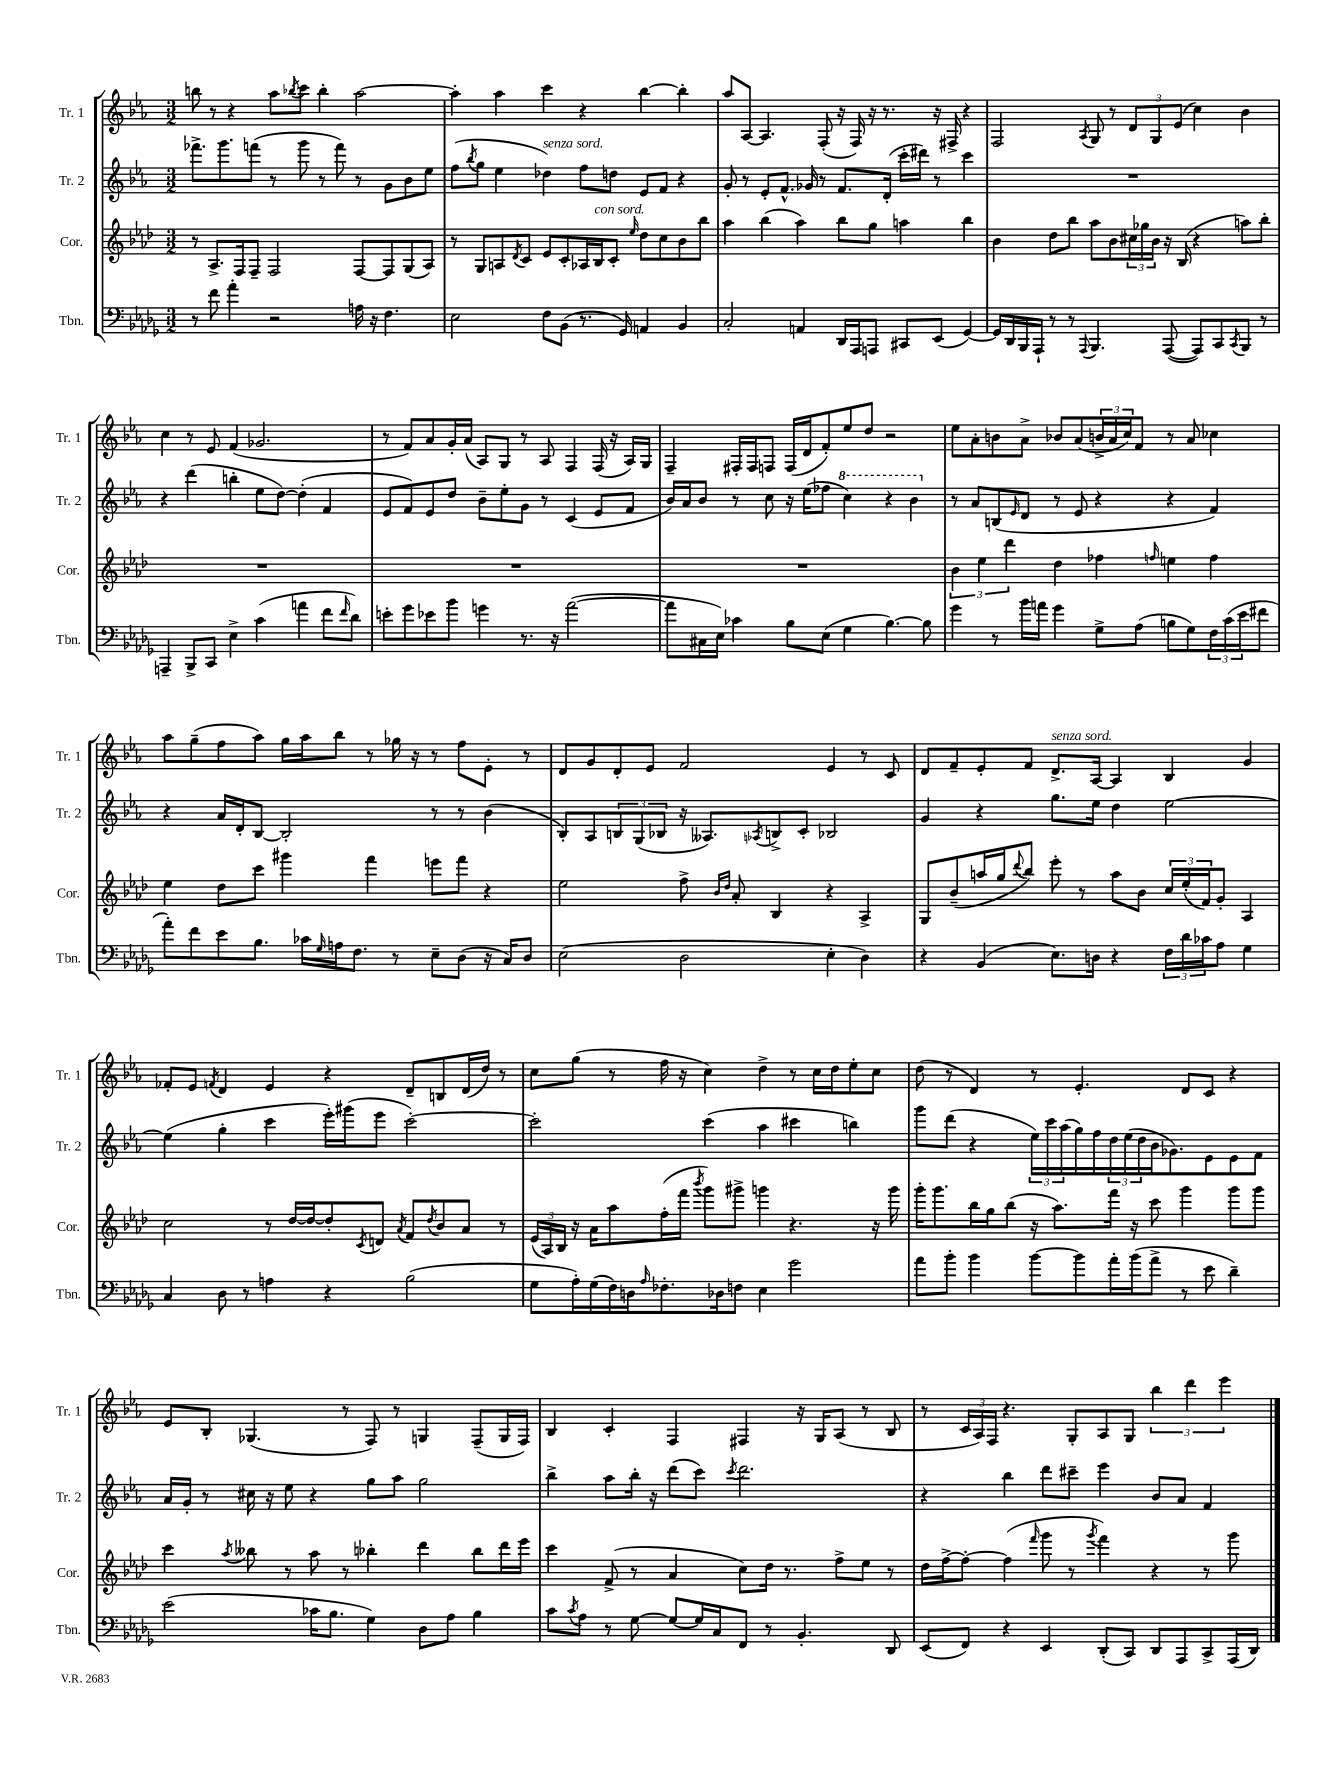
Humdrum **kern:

**kern	**kern	**kern	**kern
*staff4	*staff3	*staff2	*staff1
*clefF4	*clefG2	*clefG2	*clefG2
*k[b-e-a-d-g-]	*k[b-e-a-d-]	*k[b-e-a-]	*k[b-e-a-]
*M3/2	*M3/2	*M3/2	*M3/2
8r	8r	8.fff-^\L	8bb\
8f\	8.A-^/L	.	8r
.	.	8.ggg\	.
4a-'\	.	.	4r
.	16F/k	.	.
.	8F~/J	(8fff\J	.
2r	2F/	8r	8aa-\L
.	.	.	8qbb-/
.	.	8ggg\	8ccc\J
.	.	8r	4bb-'\
.	.	8fff\)	.
16A\	[8F/L	8r	[2aa-\
16r	.	.	.
4.F\	8F/]	8g\L	.
.	(8G/	8b-\	.
.	8A-/J)	8ee-\J	.
=	=	=	=
2E-\	8r	(8ff\L	4aa-'\]
.	.	8qbb-/	.
.	8G/L	8gg\J	.
.	8A/	4ee-\	4aa-\
.	8qd-/	.	.
.	8c/J	.	.
8F\L	8e-/L	4dd-\)	4ccc\
(8BB-\J	8c'/	.	.
8.r	16A-/L	8ff\L	4r
.	16B-/J	.	.
.	8c'/J	8dd\J	.
16GG-/)	.	.	.
.	16qqee-/	.	.
4AA/	8dd-\L	8e-/L	[4bb-\
.	8cc\	8f/J	.
4BB-/	8b-\	4r	4bb-'\]
.	8bb-\J	.	.
=	=	=	=
2C'/	4aa-\	8g'/	8aa-/L
.	.	8r	[8A-/J
.	(4bb-\	8e-'/L	4.A-/]
.	.	8.f^^/J	.
4AA/	4aa-\)	.	.
.	.	16g-/	.
.	.	8r	(8F'/
16DD-/LL	8bb-\L	8.f/L	16r
16AAA-/J	.	.	16F/)
8AAA/J	8gg\J	.	16r
.	.	(16d'/Jk	8.r
8CC#/L	4aa\	16ccc'\LL	.
.	.	16ddd#\JJ)	.
(8EE-/J	.	8r	16r
.	.	.	16F#^/
[4GG-/)	4bb-\	4ccc\	4r
=	=	=	=
16GG-/]LL	4b-\	1.r	2F/
16DD-/	.	.	.
16BBB-/	.	.	.
16AAA-`/JJ	.	.	.
8r	8dd-\L	.	.
8r	8bb-\J	.	.
8qqAAA-/	.	.	8qA-/
4.BBB-/	8aa-\L	.	8G/
.	8b-\	.	8r
.	24cc#\L	.	12d/L
.	24gg-\	.	.
.	24b-\JJ	.	12G/
([8AAA-/	16r	.	.
.	.	.	(12e-/J
.	(16B-/	.	.
8AAA-/]L)	4r	.	4cc\)
8CC/	.	.	.
8qCC/	.	.	.
8BBB-/J	8aa\L)	.	4b-\
8r	8bb-'\J	.	.
=	=	=	=
4AAA~/	1.r	4r	4cc\
8BBB-^/L	.	(4ddd\	8r
8CC/J	.	.	8e-/
4E-^\	.	4bb'\	(4f/
(4c\	.	8ee-\L	2.g-/
.	.	[8dd\J)	.
4a\	.	(4dd'\]	.
8f\L	.	4f/	.
16qqf/	.	.	.
8d-\J)	.	.	.
=	=	=	=
8e'\L	1.r	8e-/L	8r
8g-\	.	8f/)	8f/L)
8e-\	.	8e-/	8a-/
8b-\J	.	8dd/J	16g'/L
.	.	.	(16a-/JJ
4g\	.	8b-~\L	8A-/L)
.	.	8ee-'\	8G/J
8.r	.	8g\J	8r
.	.	8r	8A-/
16r	.	.	.
([2a-\	.	(4c/	4F/
.	.	8e-/L	(16F/
.	.	.	16r
.	.	8f/J	16A-/LL)
.	.	.	16G/JJ
=	=	=	=
8a-\]L	1.r	16b-/LL)	4F~/
.	.	16a-/J	.
16C#\L	.	8b-/J	.
16E-\JJ)	.	.	.
4c-\	.	8r	16F#'/LL
.	.	.	16F#/J
.	.	8cc\	8F/J
8B-\L	.	16r	(16F/LL
.	.	(16ee-\LK	16d/J
(8E-\J	.	8ff-\J	8f'/)
4G-\	.	4ccc\)	8ee-/
.	.	.	8dd/J
[4.B-\)	.	4r	2r
.	.	4bb-\	.
8B-\]	.	.	.
=	=	=	=
4g-\	6b-\	8r	8ee-\L
.	.	8a-/L	8a-'\
.	6ee-\	.	.
8r	.	(8B/	8b\
.	6ddd-\	.	.
.	.	16qqe-/	.
16b-\LL	.	8d/J	8a-^\J
16a\JJ	.	.	.
4g-\	4dd-\	8r	8b-/L
.	.	8e-/	(8a-/
8G-^\L	4ff-\	4r	24b^/L
.	.	.	24a-/
.	.	.	24cc/J)
(8A-\J	.	.	8f/J
.	16qqff/	.	.
8B\L	4ee\	4r	8r
8G-\)	.	.	8a-/
24F\L	4ff\	4f/)	4cc-\
(24c\	.	.	.
24e-\J	.	.	.
8f#\J	.	.	.
=	=	=	=
8a-'\L)	4ee-\	4r	8aa-\L
8f\	.	.	(8gg~\
8e-\	8dd-\L	16a-/LL	8ff\
.	.	16d'/J	.
8.B-\J	8ccc\J	[8B-/J	8aa-\J)
.	4ggg#\	2B-'/]	16gg\LL
16c-\LL	.	.	16aa-\J
16qqG-/	.	.	.
16A\J	.	.	8bb-\J
8.F\J	.	.	.
.	4fff\	.	8r
8r	.	.	16gg-\
.	.	.	16r
8E-~\L	8eee\L	8r	8r
(8D-\J	8fff\J	8r	8ff\L
16r	4r	(4b-\	8e-'\J
16C/LK)	.	.	.
8D-/J	.	.	8r
=	=	=	=
(2E-\	2ee-\	8B-'/L)	8d/L
.	.	8A-/	8g/
.	.	12B/	8d'/
.	.	(12G/	.
.	.	.	8e-/J
.	.	12B-/J	.
2D-\	8ff^\	16r	2f/
.	.	8.A--/L)	.
.	16qqb-/LL	.	.
.	16qqdd-/JJ	.	.
.	8a-'/	.	.
.	.	8qA-/	.
.	4B-/	8B^/	.
.	.	8c'/J	.
4E-'\	4r	2B-/	4e-/
4D-\)	4A-^/	.	8r
.	.	.	8c/
=	=	=	=
4r	8G/L	4g/	8d/L
.	(8b-~/	.	8f~/
(4BB-/	16aa/L	4r	8e-'/
.	16gg/J	.	.
.	8qqddd-/	.	.
.	8bb-/J)	.	8f/J
8.E-\L)	8eee-'\	8.gg\L	8.d^/L
.	8r	.	.
16D\Jk	.	16ee-\Jk	[16A-/Jk
4r	8aa\L	4dd\	4A-/]
.	8b-\J	.	.
24F\LL	24cc/LL	[2ee-\	4B-/
24d-\	(24ee-'/	.	.
24c-\J	24f/J)	.	.
8A-\J	8g'/J	.	.
4G-\	4A-/	.	4g/
=	=	=	=
4C/	2cc\	(4ee-\]	8f-'/L
.	.	.	8e-/J
.	.	.	8qf/
8D-\	.	4gg'\	4d/
8r	.	.	.
4A\	8r	4ccc\	4e-/
.	[16dd-/LL	.	.
.	16dd-/_J	.	.
4r	8dd-'/]	16eee-'\LL)	4r
.	.	(16ggg#\J	.
.	8qc/	.	.
.	8d/J	8eee-\J	.
.	8qa-/	.	.
(2B-\	8f/L	[2ccc'\)	8d~/L
.	8qdd-/	.	.
.	8b-/	.	8B/
.	8a-/J	.	(16d/L
.	.	.	16dd/JJ)
.	8r	.	8r
=	=	=	=
8G-\L	(24e-/LL	2ccc'\]	8cc\L
.	24A-/)	.	.
.	24B-/JJ	.	.
16A-'\L)	16r	.	(8gg\J
(16G-\	16a-\LK	.	.
16F\)	8aa-\	.	8r
16D\J	.	.	.
16qqA-/	.	.	.
8.F-'\	(16ff'\L	.	16ff\
.	16fff\JJ	.	16r
.	8qbbb-/	.	.
.	8ggg\L)	(4ccc\	4cc\)
16D-\k	.	.	.
8F\J	8ggg#^\J	.	.
4E-\	4ggg\	4aa-\	4dd^\
2g-\	4.r	4ccc#\	8r
.	.	.	16cc\LL
.	.	.	16dd\J
.	.	4bb\)	8ee-'\
.	16r	.	8cc\J
.	16ggg\	.	.
=	=	=	=
8a-\L	16ggg'\LK	8ggg\L	(8dd\
.	8.ggg\	.	.
8b-'\J	.	(8ddd\J	8r
4b-\	16bb-\L	4r	4d/)
.	16gg\J	.	.
.	(8bb-\J	.	.
[8b-\L	16r	24ee-\LL)	8r
.	.	24ccc\	.
.	8.aa-\L)	.	.
.	.	(24aa-\	.
8b-\]	.	16gg\)	4.e-'/
.	.	16ff\	.
16a-'\L	16fff\Jk	24dd\	.
.	.	(24ee-\	.
(16b-\J	16r	.	.
.	.	24dd\	.
8a-^\J	8ccc\	16b-\J	.
.	.	8.g-\)	.
8r	4ggg\	.	8d/L
8e-\	.	8e-\	8c/J
4d-~\)	8ggg\L	8e-\	4r
.	8ggg\J	8f\J	.
=	=	=	=
(2e-\	4ccc\	16a-/LL	8e-/L
.	.	16g'/JJ	.
.	.	8r	8B-'/J
.	8qaa-/	.	.
.	8bb--\	16cc#\	(4.G-/
.	.	16r	.
.	8r	8ee-\	.
16c-\LK	8aa-\	4r	.
8.B-\J	.	.	.
.	8r	.	8r
4G-\)	4bb-'\	8gg\L	8F/)
.	.	8aa-\J	8r
8D-\L	4ddd-\	2gg\	4G/
8A-\J	.	.	.
4B-\	8bb-\L	.	(8F~/L
.	16ddd-\L	.	16G/L
.	16eee-\JJ	.	16F/JJ)
=	=	=	=
8c\L	4ccc\	4bb-^\	4B-/
8qc/	.	.	.
8A-\J	.	.	.
8r	(8f^/	8aa-\L	4c'/
[8G-\	8r	16bb-'\Jk	.
.	.	16r	.
8G-/_L	4a-/	(8ddd\L	4F/
16G-/]L	.	8ccc\J)	.
16C/J	.	.	.
.	.	8qccc/	.
8FF/J	8cc\L)	2.ddd\	4F#/
8r	16dd-\Jk	.	.
.	8.r	.	.
4.BB-'/	.	.	16r
.	.	.	16G/LK
.	8ff^\L	.	(8A-/J
.	8ee-\J	.	8r
8DD-/	8r	.	8B-/
=	=	=	=
(8EE-/L	16dd-\LL	4r	8r
.	[16ff^\J	.	.
8FF/J)	8ff'\_J	.	24c/LL
.	.	.	24A-/)
.	.	.	24F/JJ
4r	(4ff\]	4bb-\	4.r
.	16qqfff/	.	.
4EE-/	8ggg\	8ddd\L	.
.	8r	8ccc#~\J	8G'/L
.	8qggg/	.	.
(8DD-'/L	4fff\)	4eee-\	8A-/
8CC/J)	.	.	8G/J
8DD-/L	4r	8b-/L	6bb-\
8AAA-/	.	8a-/J	.
.	.	.	6ddd\
8CC^/	8r	4f/	.
.	.	.	6eee-\
(16AAA-/L	8ggg\	.	.
16DD-/JJ)	.	.	.
==	==	==	==
*-	*-	*-	*-
